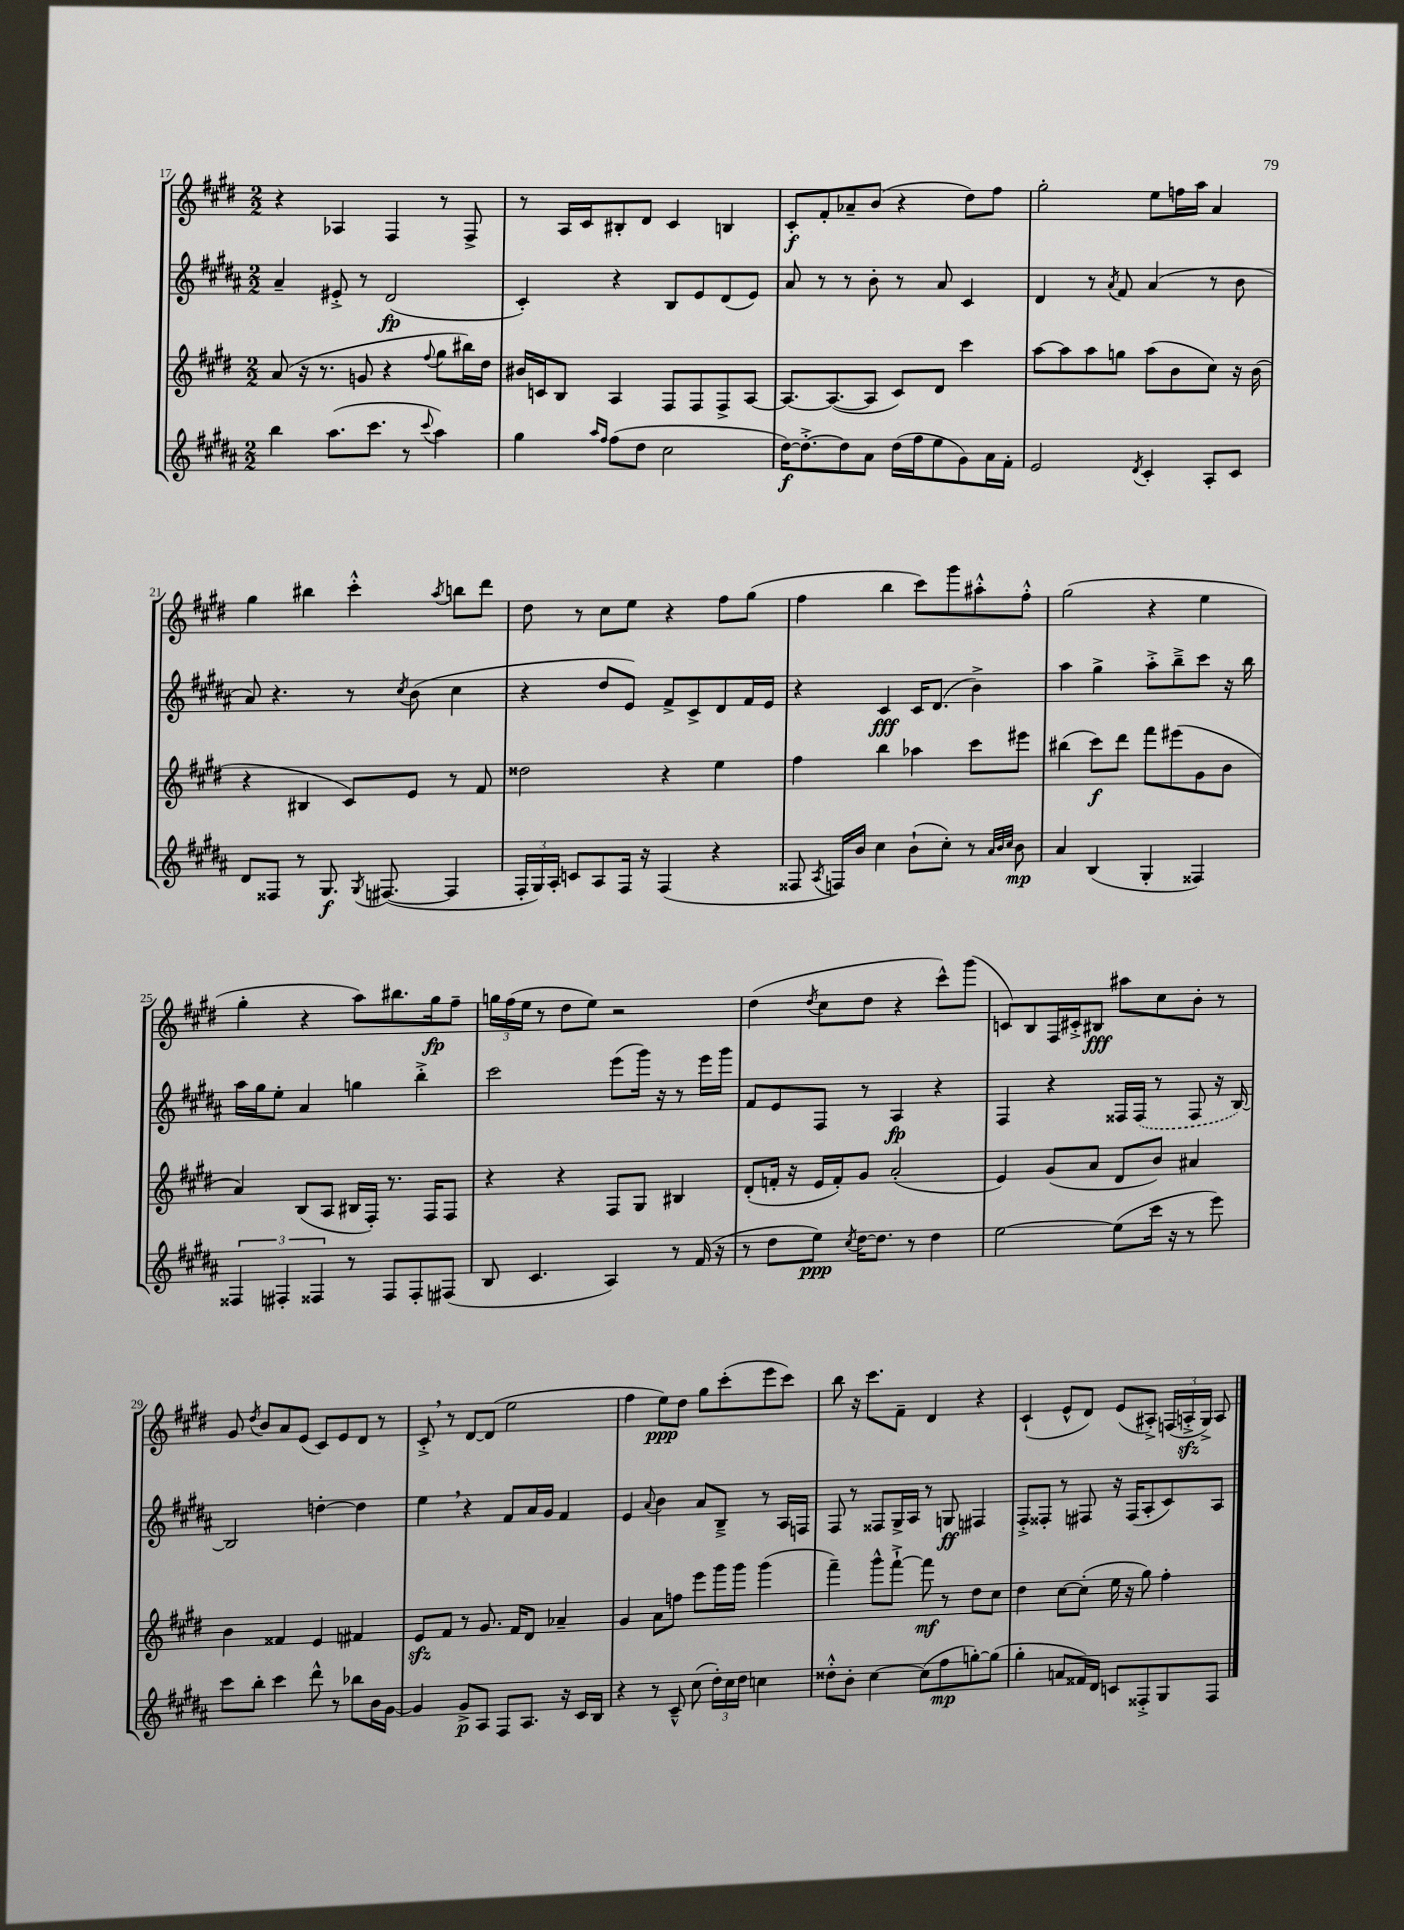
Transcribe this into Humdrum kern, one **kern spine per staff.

**kern	**kern	**kern	**kern
*staff4	*staff3	*staff2	*staff1
*clefG2	*clefG2	*clefG2	*clefG2
*k[f#c#g#d#a#]	*k[f#c#g#d#]	*k[f#c#g#d#a#]	*k[f#c#g#d#]
*M2/2	*M2/2	*M2/2	*M2/2
4bb\	(8a/	4a#~/	4r
.	16r	.	.
.	8.r	.	.
(8.aa#\L	.	8e#'^/	4A-/
.	8g/	8r	.
8.ccc#\J	.	.	.
.	4r	(2d#/	4F#/
8r	.	.	.
8qqccc#/	8qqff#/	.	.
4aa#\)	8gg#\L	.	8r
.	16bb#\L)	.	8F#^/
.	16dd#\JJ	.	.
=	=	=	=
4gg#\	16b#/LL	4c#'/)	8r
.	16c/J	.	.
.	8B/J	.	16A/LL
.	.	.	16c#/J
16qqaa#/LL	.	.	.
16qqff#/JJ	.	.	.
(8ff#\L	4A/	4r	8B#'/
8dd#\J	.	.	8d#/J
2cc#\	8F#/L	8B/L	4c#/
.	8F#/	8e/	.
.	8F#^/	(8d#/	4B/
.	[8A/J	8e/J)	.
=	=	=	=
[16dd#\LK)	8.A/_L	8a#/	8c#'/L
8.dd#'^\_	.	.	.
.	.	8r	8f#'/
.	(8.A/_	.	.
8dd#\]	.	8r	8a-~/
8a#\J	8A/]J	8b'\	(8b/J
(16dd#\LL	8c#/L)	8r	4r
16ff#\J	.	.	.
8ee\	8d#/J	8a#/	.
8g#\)	4ccc#\	4c#/	8dd#\L)
16a#\L	.	.	8ff#\J
16f#'\JJ	.	.	.
=	=	=	=
2e/	[8aa\L	4d#/	2gg#'\
.	8aa\]	.	.
.	8aa\	8r	.
.	.	8qa#/	.
.	8gg\J	8f#/	.
8qd#/	.	.	.
4c#'/	(8aa\L	(4a#/	8ee\L
.	8b\	.	16ff\L
.	.	.	16aa\JJ
8A#'/L	8cc#\J)	8r	4a/
8c#/J	16r	8b\	.
.	(16b\	.	.
=	=	=	=
8d#/L	4r	8a#/)	4gg#\
8F##/J	.	4.r	.
8r	4B#/	.	4bb#\
8.G#/	.	.	.
.	8c#/L)	8r	4ccc#'^^\
8qG#/	.	.	.
([8.F#/	.	.	.
.	.	8qcc#/	.
.	8e/J	(8b\	.
.	.	.	8qaa/
4F#/]	8r	4cc#\	8bb\L
.	8f#/	.	8ddd#\J
=	=	=	=
24F#'/LL	2dd##\	4r	8dd#\
24G#/)	.	.	.
24A#'/JJ	.	.	.
8c/L	.	.	8r
8A#/	.	8dd#/L	8cc#\L
16F#/Jk	.	8e/J)	8ee\J
16r	.	.	.
(4F#/	4r	8f#^/L	4r
.	.	8c#^/	.
4r	4ee\	8d#/	8ff#\L
.	.	16f#/L	(8gg#\J
.	.	16e/JJ	.
=	=	=	=
8F##/	4ff#\	4r	4ff#\
8qA#/	.	.	.
16F/LL)	.	.	.
16b/JJ	.	.	.
4cc#\	4bb\	4c#/	4bb\
(8b`\L	4aa-\	16c#/LK	8ccc#\L)
.	.	(8.d#/J	.
8cc#'\J)	.	.	8ggg#\
8r	8ccc#\L	4b^\)	8aa#'^^\
32qqa#/LLL	.	.	.
32qqb/	.	.	.
32qqcc#/JJJ	.	.	.
8b\	8eee#\J	.	8ff#'^^\J
=	=	=	=
4a#/	(4bb#\	4aa#\	(2gg#\
(4B/	8ccc#\L)	4gg#^\	.
.	8ddd#\J	.	.
4G#'/	8fff#\L	8aa#'^\L	4r
.	(8eee#\	8bb~^\	.
4F##/)	8g#\	8ccc#\J	4ee\
.	8b\J	16r	.
.	.	16bb\	.
=	=	=	=
6F##/	4a/)	16aa#\LL	4gg#'\
.	.	16gg#\J	.
.	.	8ee'\J	.
6F#'/	.	.	.
.	(8B/L	4a#/	4r
6F##/	.	.	.
.	8A/J	.	.
8r	16B#/LL	4gg\	8aa\L)
.	16F#'/JJ)	.	.
8F##/L	8.r	.	8.bb#\
8F##'/	.	4bb'^\	.
.	16F#/LK	.	16gg#\k
(8F#/J	8F#/J	.	8ff#~\J
=	=	=	=
8B/	4r	2ccc#\	24gg\LL
.	.	.	(24ff#\
.	.	.	24ee\JJ
4.c#/	.	.	8r
.	4r	.	8dd#\L
.	.	.	8ee\J)
4A#/)	8F#/L	(8eee\L	2r
.	8G#/J	16ggg#\Jk)	.
.	.	16r	.
8r	4B#/	8r	.
(16f#/	.	16eee\LL	.
16r	.	16ggg#\JJ	.
=	=	=	=
8r	(8d#'/L	8f#/L	(4dd#\
8dd#\L	16f'/Jk	8e/	.
.	16r	.	.
.	.	.	8qdd#/
8ee\J)	16e/LL	8F#/J	8cc#\L
.	16f'/J)	.	.
8qcc#/	.	.	.
[16dd#\LK	8g#/J	8r	8dd#\J
8.dd#\]J	.	.	.
.	(2a'/	4A#/	4r
8r	.	.	.
4dd#\	.	4r	8ccc#^^\L)
.	.	.	(8ggg#\J
=	=	=	=
[2ee\	4e/)	4F#/	8c/L)
.	.	.	8B/
.	(8g#/L	4r	16F#/L
.	.	.	16c#'^/J
.	8a/J	.	8B#/J
(8ee\]L	8d#/L	16F##/LL	8aa#\L
.	.	(16F##/JJ	.
16ccc#\Jk	8b/J)	8r	8cc#\
16r	.	.	.
8r	4a#/	8F##/	8b'\J
8eee\)	.	16r	8r
.	.	[16B/)	.
=	=	=	=
8ccc#\L	4b\	2B/]	8g#/
.	.	.	8qdd#/
8bb'\J	.	.	8b/L
4ccc#\	4f##/	.	8a/
.	.	.	(8e/J
8ddd#^^\	4e/	[4dd'\	8c#/L)
8r	.	.	8e/
8bb-\L	4f#/	4dd\]	8d#/J
16b\L	.	.	8r
[16g#\JJ	.	.	.
=	=	=	=
4g#/]	8e/L	4ee\	8c#'^/
.	8f#/J	.	8r
8g#^/L	8r	4r	[8d#/L
8A#/J	8.g#/	.	(8d#/]J
8F#/L	.	8f#/L	2ee\
.	16f#/LK	.	.
8.A#/J	8d#/J	16a#/L	.
.	.	16g#/JJ	.
.	4a-~/	4f#/	.
16r	.	.	.
16c#/LL	.	.	.
16B/JJ	.	.	.
=	=	=	=
4r	4g#/	4e/	4ff#\
.	.	8qqa#/	.
8r	8a\L	4b\	8ee\L)
8c#~^^/	8ff\J	.	8dd#\J
(8cc#\	8eee\L	8a#/L	8gg#\L
24dd#'\LL)	16ggg#\L	8B~^/J	(8ccc#'\
24cc#\	.	.	.
.	16ggg#\JJ	.	.
24dd#\JJ	.	.	.
4cc\	(4ggg#\	8r	8eee\
.	.	16A#/LL	8ccc#\J)
.	.	16F/JJ	.
=	=	=	=
8dd##'^^\L	4fff#~\)	8F#/	8bb\
8b'\J	.	8r	16r
.	.	.	8.ccc#\L
[4cc#\	8ggg#^^\L	8F##/L	.
.	[8fff#`^\J	16G#^/L	8f#~\J
.	.	16A#/JJ	.
(8cc#\]L	8fff#\]	8r	4d#/
8ff#\	8r	8G/	.
[8gg'\)	8dd#\L	4F#/	4r
(8gg\]J	8cc#\J	.	.
=	=	=	=
4gg#'\	4dd#\	8F#'^/L	(4c#`/
.	.	8F##'/J	.
8a/L	[8cc#\L	8r	8e^^/L
16f##/L)	(8cc#'\]J	8F#/	8d#/J)
16d#/JJ	.	.	.
8c/L	16ee\	16r	(8e/L
.	16r	(16F#/LK	.
8F##'^/	8gg#\)	8A#'/	8A#'^/J)
8G#/	4ff#'\	8c#/)	(24F/LL
.	.	.	24A'^/
.	.	.	24G#^/JJ)
8F##/J	.	8A#/J	8A/
==	==	==	==
*-	*-	*-	*-
